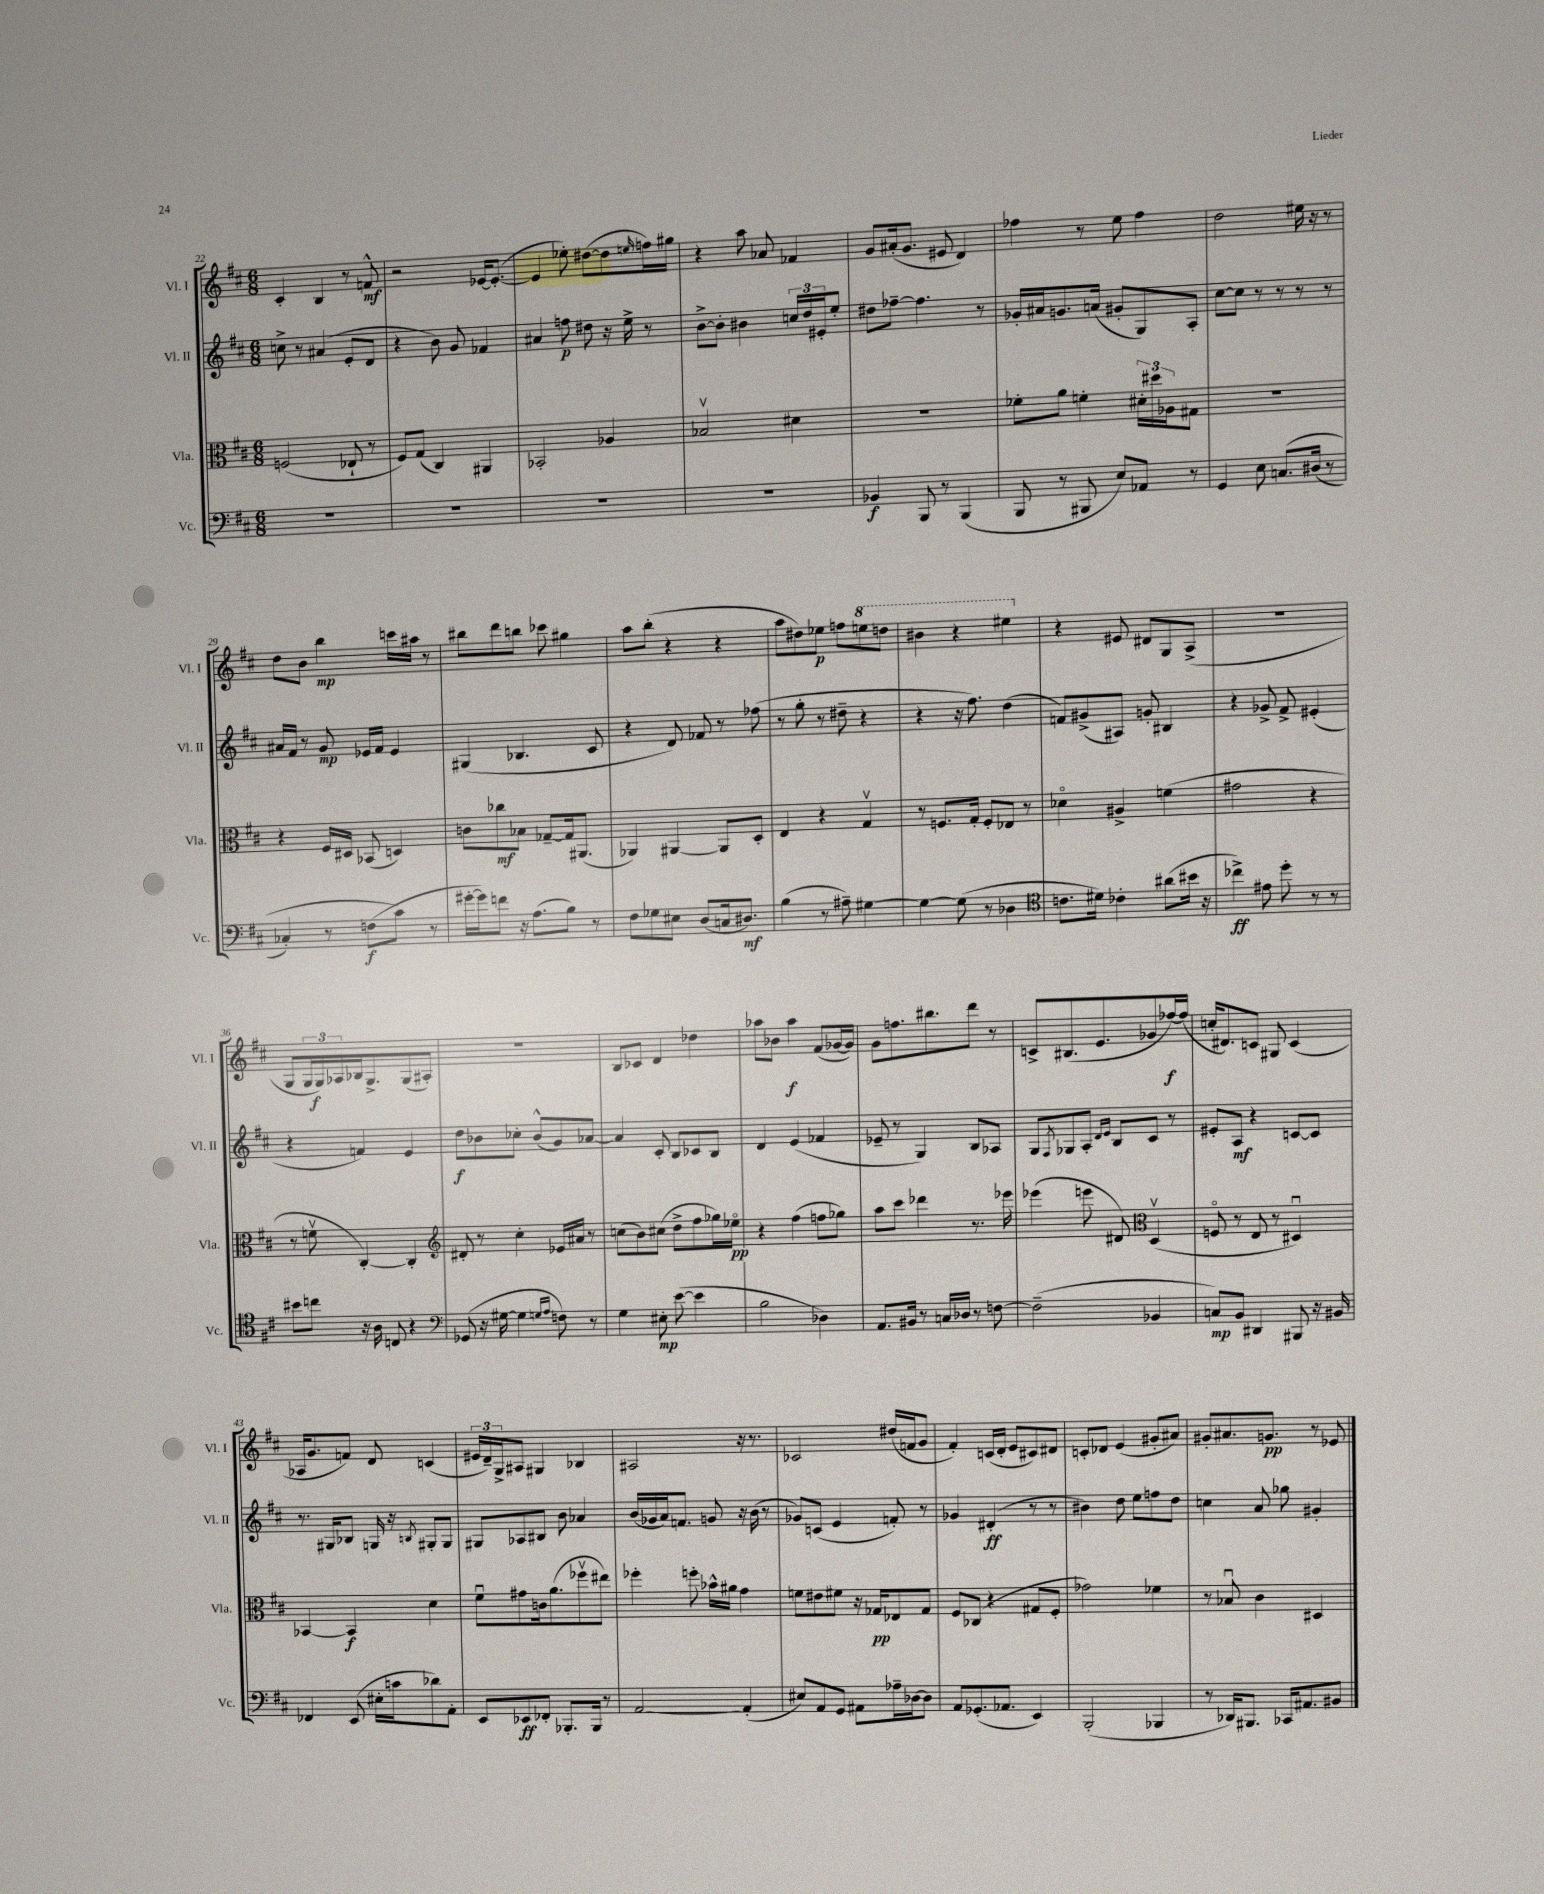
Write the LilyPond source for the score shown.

<<
\new StaffGroup <<
\new Staff = "s0" \with { instrumentName = "Vl. I" shortInstrumentName = "Vl. I" } {
    \clef treble \key d \major \numericTimeSignature \time 6/8
    cis'4-. b4 r8 f'8-^\mf |
    r2 ees'16~ ees'8.~-.( |
    ees'4 ees''8-.) dis''8~( dis''8 \grace { e''16 } f''16) gis''16 |
    r4 a''8 aes'8 fes'4 |
    g'8 ais'16-.( g'8. eis'8 d'4) |
    fes''4 r8 e''8 fes''4 |
    d''2 eis''16 r16 r8 |
    d''8 b'8 b''4\mp c'''16 ais''16 r8 |
    bis''8 d'''8 b''8 ces'''8 gis''4 |
    a''8 b''8-.( r4 r4 |
    a''8 dis''8) ees''8\p f''8 \ottava #1 e'''!8 d'''!8 |
    bis''4 r4 eis'''4 \ottava #0 |
    r4 eis'8 dis'8 g8 a8->( |
    R2. |
    g8 \tuplet 3/2 { g16 g16\f) aes16 } bes16 g8.-> g8( ais8-.) |
    R2. |
    b8 ces'8 d'4 des''4 |
    aes''8 bes'8 aes''4\f fis'8( ges'16~ ges'16) |
    g'8 f''8. bis''8. d'''8 r8 |
    c'8-> bis8.( e'8. ges'8 fes''16~\f) fes''16( |
    c''16-. dis'8.) c'8 gis8 c'4( |
    aes16 g'8. f'8) d'8 c'4( |
    \tuplet 3/2 { eis'16 d'16--) g16-> } ais8 gis4 bes4 |
    ais2 r16 r8. |
    ces'2 dis''16( f'16 g'8 |
    fis'4-.) c'16( d'16-. e'8 cis'8) dis'8 |
    c'8-. des'8 e'4( gis'8-. ais'8) |
    gis'8-. ais'8. g'8.\pp r8 ees'8 \bar "|." |
}
\new Staff = "s1" \with { instrumentName = "Vl. II" shortInstrumentName = "Vl. II" } {
    \clef treble \key d \major \numericTimeSignature \time 6/8
    c''8-> r8 ais'4( e'8-. d'8 |
    r4 b'8) g'8 fes'4 |
    ais'4 f''8\p dis''8 r16 e''16-> r8 |
    b'8~-> b'8-. bis'4 \tuplet 3/2 { c''16 d''16 eis'16-. } e''8-. |
    dis''8 fes''8~-- fes''4. r8 |
    ges'16-. ais'16 g'8. a'16( gis'8-. g8) a8-. |
    cis''8~ cis''8 r8 r8 r8 r8 |
    ais'16 fis'16 r8 g'8\mp ees'16 fis'16 ees'4 |
    gis4( bes4. cis'8 |
    r4 d'8) fes'8 r8 fes''8( |
    r8 g''8-. r8 dis''8-- r4 |
    r4 r16 fis''8.) d''4( |
    f'8) gis'8->( ais8) g'8-. bis4 |
    r4 ges'8-> fis'8-> eis'4-.( |
    r4 f'4) e'4 |
    d''8\f bes'8 ces''8-. bes'8-^( g'8) aes'8~ |
    aes'4 cis'8-. b8 ces'8 b8 |
    d'4 e'4( fes'4 |
    ees'8-- r8 g4) b8 aes8 |
    g8 \acciaccatura { fis8 } ges8 a8-. \grace { d'16 e'16 } b8 cis'8 r8 |
    eis'8-. a8\mf r4 c'8~ c'8 |
    r8. gis16 bes8 g16 r16 \acciaccatura { b8 } gis8-. gis8 |
    gis8 aes8 bis8 b'8 aes'4 |
    b'16( ges'16 a'16) f'8. g'8 r16 b'16( r8 |
    ges'8) c'8( e'4 f'8-.) r8 |
    ges'4 dis'4-.\ff( r8 r8 |
    bis'4) d''8 e''8 f''8 d''8 |
    c''4 a'8 ges''8 gis'4-. \bar "|." |
}
\new Staff = "s2" \with { instrumentName = "Vla." shortInstrumentName = "Vla." } {
    \clef alto \key d \major \numericTimeSignature \time 6/8
    f2( ees8-! r8 |
    fis8) g8( cis4) ais,4 |
    bes,2-. aes4 |
    bes2\upbow dis'4 |
    R2. |
    fes'8-. a'8 f'4-. \tuplet 3/2 { dis'16-. dis''16 aes16 } gis8 |
    r2. |
    r4 fis16 dis16 bes,8( d4) |
    c'8 ces''8\mf bes8 ges8~-- ges16 ais,8.( |
    aes,4) ais,4~ ais,8 d8-. |
    e4 r4 g4\upbow |
    r8 f8. g16-. f8-. ees8 r8 |
    des'4\flageolet ais4-> f'4( |
    gis'2 r4 |
    r8 f'8\upbow cis4~-.) cis4-. |
    \clef treble dis'8-. r8 cis''4-. ees'16 ais'16 r8 |
    c''8( b'8) cis''8( d''8-> fis''8 ges''16) ees''16\flageolet\pp |
    r4 fis''4( f''8 ges''8) |
    a''8 cis'''8 des'''4 r8. ees'''16 |
    ees'''4( e'''8 dis'8) \clef alto d4\upbow( |
    f8\flageolet r8 e8 r8 dis4\downbow) |
    bes,4~ bes,4\f d'4 |
    fis'8\downbow gis'8 c'16 a'8.( fes''8\upbow eis''8) |
    fes''4-. f''8-. bes'16-^ ais'16 g'4 |
    f'8 eis'8 fis'8 r16 ges16\pp ees8 ges8 |
    fis8 ces8( r4 gis8 fis8-. |
    ges'2) fes'4 |
    r8 bes8\downbow cis'4 dis4 \bar "|." |
}
\new Staff = "s3" \with { instrumentName = "Vc." shortInstrumentName = "Vc." } {
    \clef bass \key d \major \numericTimeSignature \time 6/8
    R2. |
    R2. |
    R2. |
    R2. |
    bes,4\f b,,8 r8 b,,4( |
    b,,8 r8 bis,,8 e8) aes,8 r8 |
    g,4 e8 c8.\( dis16( r8 |
    ces4-.) r8 f8\f( cis'8\) r8 |
    gis'16~-. gis'16) f'8 r16 a8.( b8) r8 |
    fis8 ges8 eis8 d8( c16 dis8.\mf) |
    b4( r8 ais8--) gis4~ |
    gis4~ gis8( r8 des4 |
    \clef tenor c'8. dis'16) ces'4-. ais'8( bis'16 r16 |
    ces''4->\ff) eis'8 d''8-. r8 r8 |
    bis'8 c''8 r16 a16 c8 r4 |
    \clef bass ges,8( r16 gis16~ gis4 \grace { g16 a16 } f8) r8 |
    g4 eis8-.\mp e'8~( e'4 |
    b2 des4) |
    a,8. bis,16 r8 c16 des16 r8 f8~ |
    f2--( bes,4 |
    c8\mp) b,8 dis,4 bis,,8 r16 bis,16 |
    fes,4 e,8( eis16-. c'16 des'8) a,8-. |
    e,8 ees,8\ff fes,8-. bes,,8.-. bes,,16 r8 |
    a,2~ a,4-.( |
    eis8) a,8 g,8 ais,8 aes16-- des16~ des8 |
    a,8 ges,8.-.( aes,8. e,4) |
    b,,2-.( bes,,4 |
    r8 des,16) bis,,8. ces,16 ais,8. bis,8 \bar "|." |
}
>>
>>
\layout { \context { \Score currentBarNumber = #22 } }
